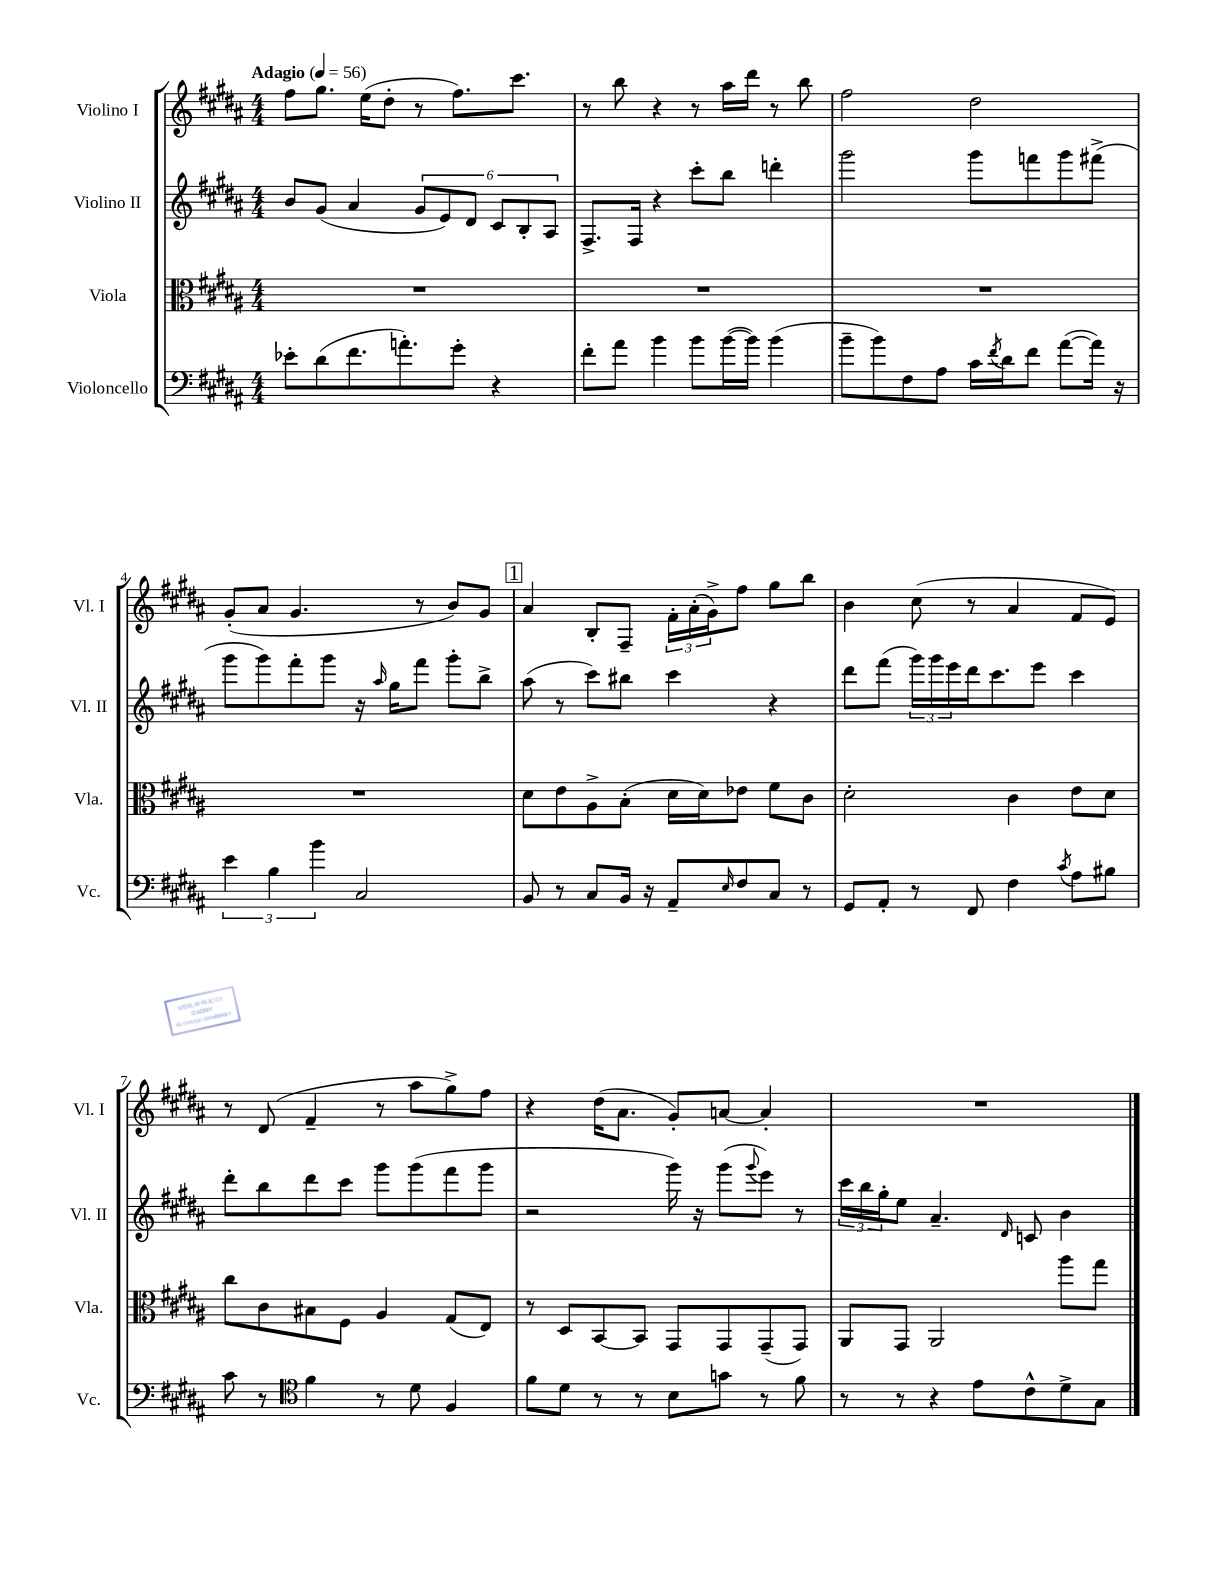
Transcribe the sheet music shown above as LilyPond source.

<<
\new StaffGroup <<
\new Staff = "s0" \with { instrumentName = "Violino I" shortInstrumentName = "Vl. I" } {
    \clef treble \key b \major \numericTimeSignature \time 4/4 \tempo "Adagio" 4 = 56
    fis''8 gis''8. e''16( dis''8-. r8 fis''8.) cis'''8. |
    r8 b''8 r4 r8 ais''16 dis'''16 r8 b''8 |
    fis''2 dis''2 |
    gis'8-.( ais'8 gis'4. r8 b'8) gis'8 |
    \mark \markup { \box "1" } ais'4 b8-. fis8-- \tuplet 3/2 { fis'16-. ais'16-.( gis'16->) } fis''8 gis''8 b''8 |
    b'4 cis''8( r8 ais'4 fis'8 e'8) |
    r8 dis'8( fis'4-- r8 ais''8 gis''8->) fis''8 |
    r4 dis''16( ais'8. gis'8-.) a'8~ a'4-. |
    R1 \bar "|." |
}
\new Staff = "s1" \with { instrumentName = "Violino II" shortInstrumentName = "Vl. II" } {
    \clef treble \key b \major \numericTimeSignature \time 4/4
    b'8 gis'8( ais'4 \tuplet 6/4 { gis'8 e'8) dis'8 cis'8 b8-. ais8 } |
    fis8.-> fis16 r4 cis'''8-. b''8 d'''4-. |
    gis'''2 gis'''8 f'''8 gis'''8 fis'''8->( |
    gis'''8 gis'''8) fis'''8-. gis'''8 r16 \grace { ais''16 } gis''16 fis'''8 gis'''8-. b''8-> |
    \mark \markup { \box "1" } ais''8( r8 cis'''8) bis''8 cis'''4 r4 |
    dis'''8 fis'''8( \tuplet 3/2 { gis'''16) gis'''16 e'''16 } dis'''16 cis'''8. e'''8 cis'''4 |
    dis'''8-. b''8 dis'''8 cis'''8 gis'''8 gis'''8( fis'''8 gis'''8 |
    r2 gis'''16) r16 gis'''8( \appoggiatura { gis'''8 } e'''8) r8 |
    \tuplet 3/2 { cis'''16 b''16 gis''16-. } e''8 ais'4.-- \grace { dis'16 } c'8 b'4 \bar "|." |
}
\new Staff = "s2" \with { instrumentName = "Viola" shortInstrumentName = "Vla." } {
    \clef alto \key b \major \numericTimeSignature \time 4/4
    R1 |
    R1 |
    R1 |
    R1 |
    \mark \markup { \box "1" } dis'8 e'8 ais8-> b8-.( dis'16 dis'16) ees'8 fis'8 cis'8 |
    dis'2-. cis'4 e'8 dis'8 |
    cis''8 cis'8 bis8 fis8 ais4 gis8( e8) |
    r8 dis8 b,8~ b,8 gis,8 gis,8 gis,8--( gis,8) |
    ais,8 gis,8 ais,2 ais''8 gis''8 \bar "|." |
}
\new Staff = "s3" \with { instrumentName = "Violoncello" shortInstrumentName = "Vc." } {
    \clef bass \key b \major \numericTimeSignature \time 4/4
    ees'8-. dis'8( fis'8. a'8.-.) gis'8-. r4 |
    fis'8-. ais'8 b'4 b'8 b'16~( b'16) b'4( |
    b'8-- b'8) fis8 ais8 cis'16 \acciaccatura { fis'8 } dis'16 fis'8 ais'8~( ais'16) r16 |
    \tuplet 3/2 { e'4 b4 b'4 } cis2 |
    \mark \markup { \box "1" } b,8 r8 cis8 b,16 r16 ais,8-- \grace { e16 } fis8 cis8 r8 |
    gis,8 ais,8-. r8 fis,8 fis4 \acciaccatura { cis'8 } ais8 bis8 |
    cis'8 r8 \clef tenor fis'4 r8 dis'8 fis4 |
    fis'8 dis'8 r8 r8 b8 g'8 r8 fis'8 |
    r8 r8 r4 e'8 cis'8-^ dis'8-> gis8 \bar "|." |
}
>>
>>
